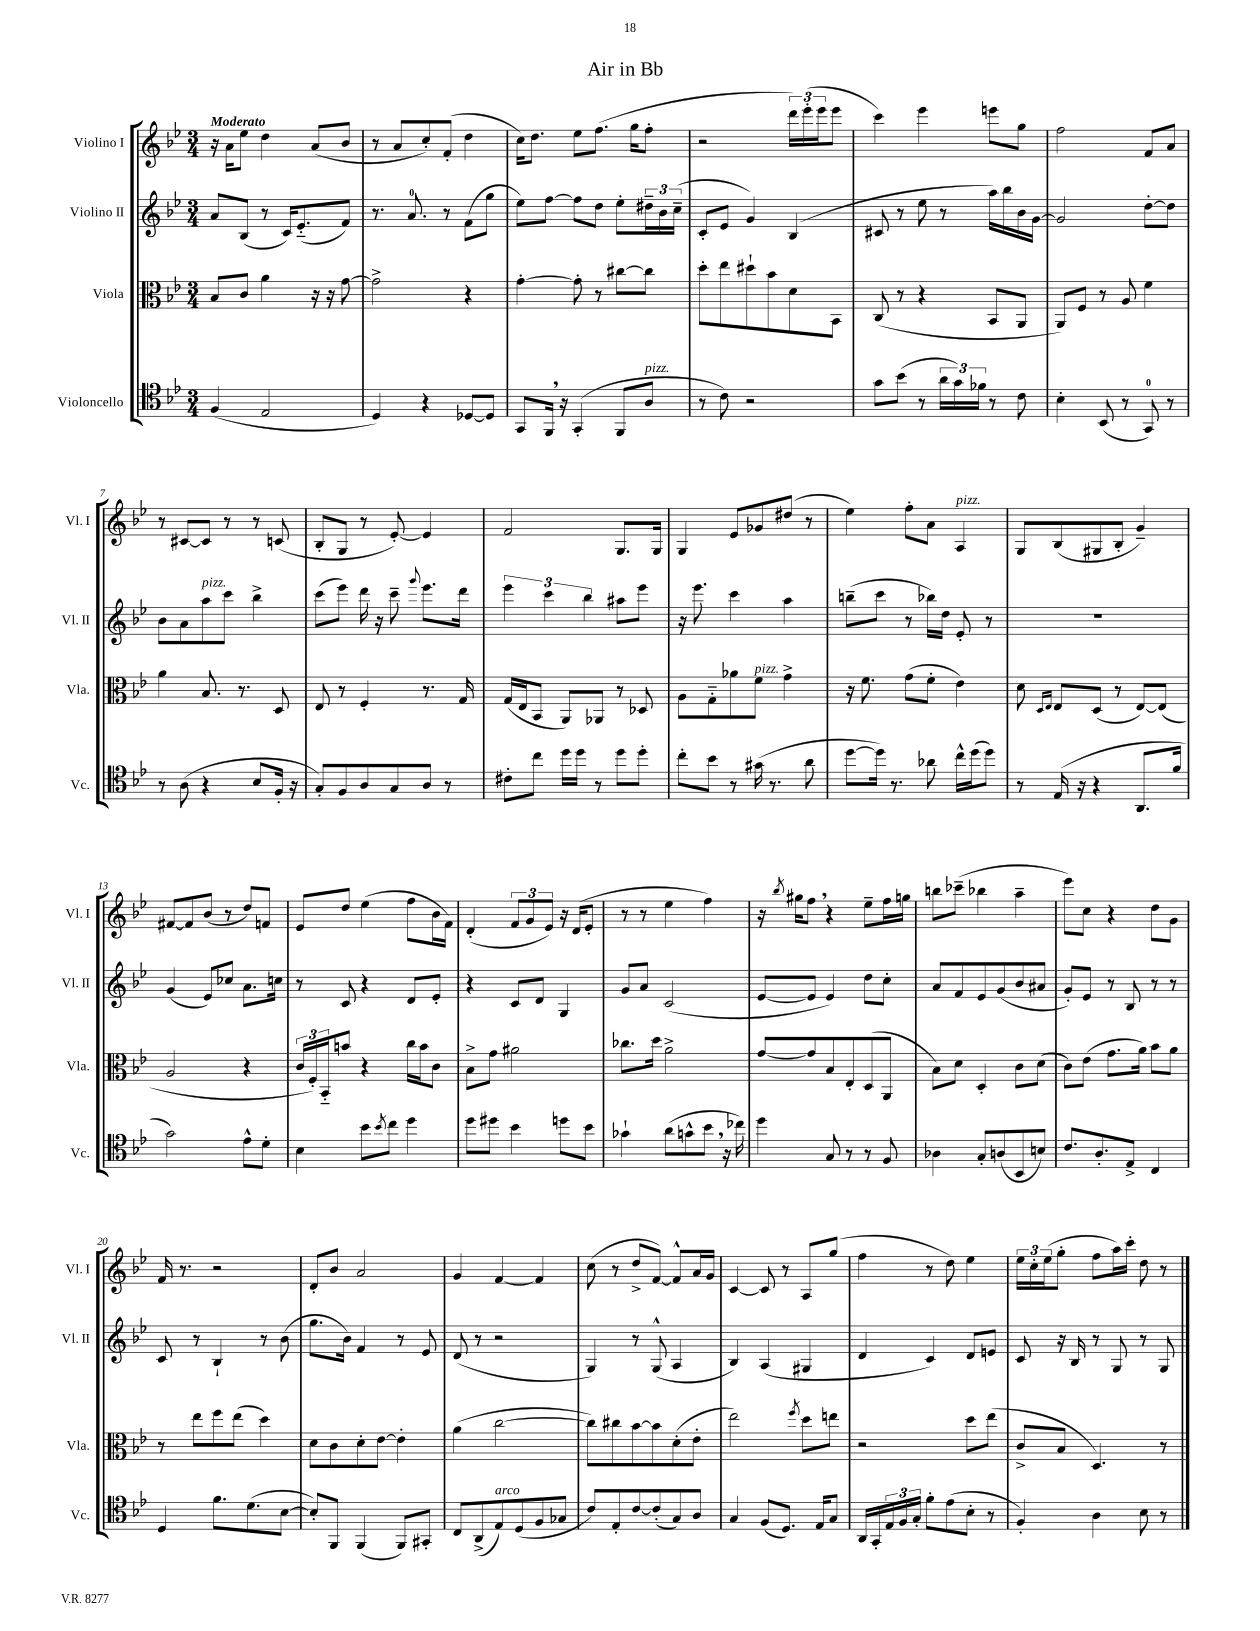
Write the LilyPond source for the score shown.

\header { title = "Air in Bb" }
<<
\new StaffGroup <<
\new Staff = "s0" \with { instrumentName = "Violino I" shortInstrumentName = "Vl. I" } {
    \clef treble \key bes \major \numericTimeSignature \time 3/4 \tempo "Moderato"
    r16 a'16 ees''8 d''4 a'8( bes'8 |
    r8 a'8 c''8-.) f'8-.( d''4 |
    c''16) d''8. ees''8 f''8.( g''16 f''8-. |
    r2 \tuplet 3/2 { d'''16) ees'''16-.( ees'''16 } ees'''8 |
    c'''4) ees'''4 e'''8 g''8 |
    f''2 f'8 a'8 |
    r8 cis'8~ cis'8 r8 r8 c'8( |
    bes8-. g8 r8 ees'8~-.) ees'4 |
    f'2 g8. g16 |
    g4 ees'8 ges'8 dis''8( r8 |
    ees''4) f''8-. a'8 a4^\markup { \italic "pizz." } |
    g8 bes8( gis8 bes8-. g'4--) |
    fis'8~ fis'8 bes'8( r8 d''8) f'8 |
    ees'8 d''8 ees''4( f''8 bes'16 f'16) |
    d'4-.( \tuplet 3/2 { f'8 g'8 ees'8) } r16 d'16( ees'8-. |
    r8 r8 ees''4 f''4) |
    r16 \acciaccatura { bes''8 } gis''16 f''8 \breathe r4 ees''8-- f''16 g''16 |
    b''8 ces'''8--( bes''4 a''4-- |
    ees'''8) c''8 r4 d''8 g'8 |
    f'16 r8. r2 |
    d'8-. bes'8 a'2 |
    g'4 f'4~ f'4 |
    c''8( r8 d''8-> f'8~) f'8-^ a'16 g'16 |
    c'4~ c'8 r8 a8 g''8( |
    f''4 r8 d''8) ees''4 |
    \tuplet 3/2 { ees''16 c''16-. ees''16( } g''8-. f''8 a''16) c'''16-. d''8 r8 \bar "|." |
}
\new Staff = "s1" \with { instrumentName = "Violino II" shortInstrumentName = "Vl. II" } {
    \clef treble \key bes \major \numericTimeSignature \time 3/4
    a'8 bes8( r8 c'16) ees'8.-_( f'8) |
    r8. a'8.-0 r8 f'8( g''8 |
    ees''8) f''8~ f''8 d''8 ees''8-. \tuplet 3/2 { dis''16-- bes'16 c''16--( } |
    c'8-. ees'8 g'4) bes4( |
    cis'8 r8 ees''8 r8 a''16) bes''16 bes'16 g'16~ |
    g'2 d''8~-. d''8 |
    bes'8 a'8 a''8^\markup { \italic "pizz." } c'''8 bes''4-> |
    c'''8( ees'''8) d'''16 r16 c'''8-- \appoggiatura { g'''8 } ees'''8. d'''16 |
    \tuplet 3/2 { ees'''4 c'''4 bes''4 } ais''8 ees'''8 |
    r16 ees'''8. c'''4 a''4 |
    b''8--( c'''8 r8 bes''16) d''16 ees'8-. r8 |
    R2. |
    g'4( ees'8) ces''8 a'8. c''16 |
    r8 c'8 r4 d'8 ees'8-. |
    r4 c'8 d'8 g4 |
    g'8 a'8 c'2( |
    ees'8~ ees'8 ees'4) d''8 c''8-. |
    a'8 f'8 ees'8 g'8( bes'8 ais'8 |
    g'8-.) ees'8 r8 bes8 r8 r8 |
    c'8 r8 bes4-! r8 bes'8( |
    g''8. bes'16) f'4 r8 ees'8 |
    d'8( r8 r2 |
    g4) r8 g8-^( a4 |
    bes4) a4( gis4 |
    d'4 c'4) d'8 e'8 |
    c'8 r16 bes16 r8 g8 r8 g8 \bar "|." |
}
\new Staff = "s2" \with { instrumentName = "Viola" shortInstrumentName = "Vla." } {
    \clef alto \key bes \major \numericTimeSignature \time 3/4
    bes8 c'8 a'4 r16 r16 g'8~ |
    g'2-> r4 |
    g'4~-. g'8-. r8 cis''8~ cis''8 |
    d''8-. ees''8 dis''8-! bes'8 d'8 bes,8 |
    c8( r8 r4 bes,8 a,8 |
    a,8) f8 r8 a8 f'4 |
    a'4 bes8. r8. d8 |
    ees8 r8 f4-. r8. g16 |
    g16( ees16 bes,8 a,8) aes,8 r8 des8 |
    a8 g8-_ aes'8 f'8^\markup { \italic "pizz." } g'4-> |
    r16 f'8. g'8( f'8-. ees'4) |
    d'8 \grace { d16 ees16 } ees8 d8( r8 ees8~) ees8( |
    a2 r4 |
    \tuplet 3/2 { c'16 f16-.) bes,16-_ } b'8 r4 c''16 b'16 c'8 |
    bes8-> g'8 ais'2 |
    ces''8. d''16 a'2-> |
    g'8~ g'8 bes8 ees8-. d8( a,8 |
    bes8) d'8 d4-. c'8 d'8( |
    c'8) ees'8( g'8. a'16) bes'8 a'8 |
    r8 ees''8 f''8 ees''8( d''4) |
    d'8 c'8 d'8-. ees'8~ ees'4-. |
    a'4( c''2~ |
    c''8) cis''8 bes'8~ bes'8 d'8-.( ees'8-. |
    ees''2) \acciaccatura { f''8 } d''8 e''8 |
    r2 d''8 ees''8( |
    c'8-> bes8 d4.) r8 \bar "|." |
}
\new Staff = "s3" \with { instrumentName = "Violoncello" shortInstrumentName = "Vc." } {
    \clef tenor \key bes \major \numericTimeSignature \time 3/4
    f4( ees2 |
    d4) r4 des8~ des8 |
    g,8 f,16 \breathe r16 g,4-.( f,8 a8^\markup { \italic "pizz." } |
    r8 c'8) r2 |
    g'8 bes'8( r8 \tuplet 3/2 { a'16 g'16) fes'16 } r8 c'8 |
    bes4-. bes,8( r8 g,8-0) r8 |
    r8 a8( r4 bes8 f16-. r16 |
    g8-.) f8 a8 g8 a8 r8 |
    cis'8-. c''8 d''16 d''16 r8 d''8 d''8-. |
    c''8-. bes'8 r8 gis'16( r8. a'8 |
    d''8~ d''16) r8. aes'8 c''16-^ d''16( d''8) |
    r8 ees16( r16 r4 a,8. f'16 |
    g'2) ees'8-^ d'8-. |
    bes4 bes'8 \acciaccatura { bes'8 } c''8 d''4 |
    d''8 dis''8 bes'4 d''8 bes'8 |
    ges'4-! a'8( g'8-^ bes'8 \breathe r16 ces''16) |
    d''4 g8 r8 r8 f8 |
    aes4 g8-. a8( bes,8 b8) |
    c'8. a8.-. ees8-> c4 |
    d4 f'8. d'8.( bes8~ |
    bes8-.) f,8 f,4( f,8) gis,8-. |
    c8 a,8->( ees8^\markup { \italic "arco" }) d8( f8 ges8 |
    c'8) ees8-. c'8~ c'8-.( g8) a8 |
    g4 f8( d8.) ees16 g8 |
    a,16 g,16-. \tuplet 3/2 { ees16 f16 g16-. } f'8-. ees'8( bes8-. r8 |
    f4-.) a4 bes8 r8 \bar "|." |
}
>>
>>
